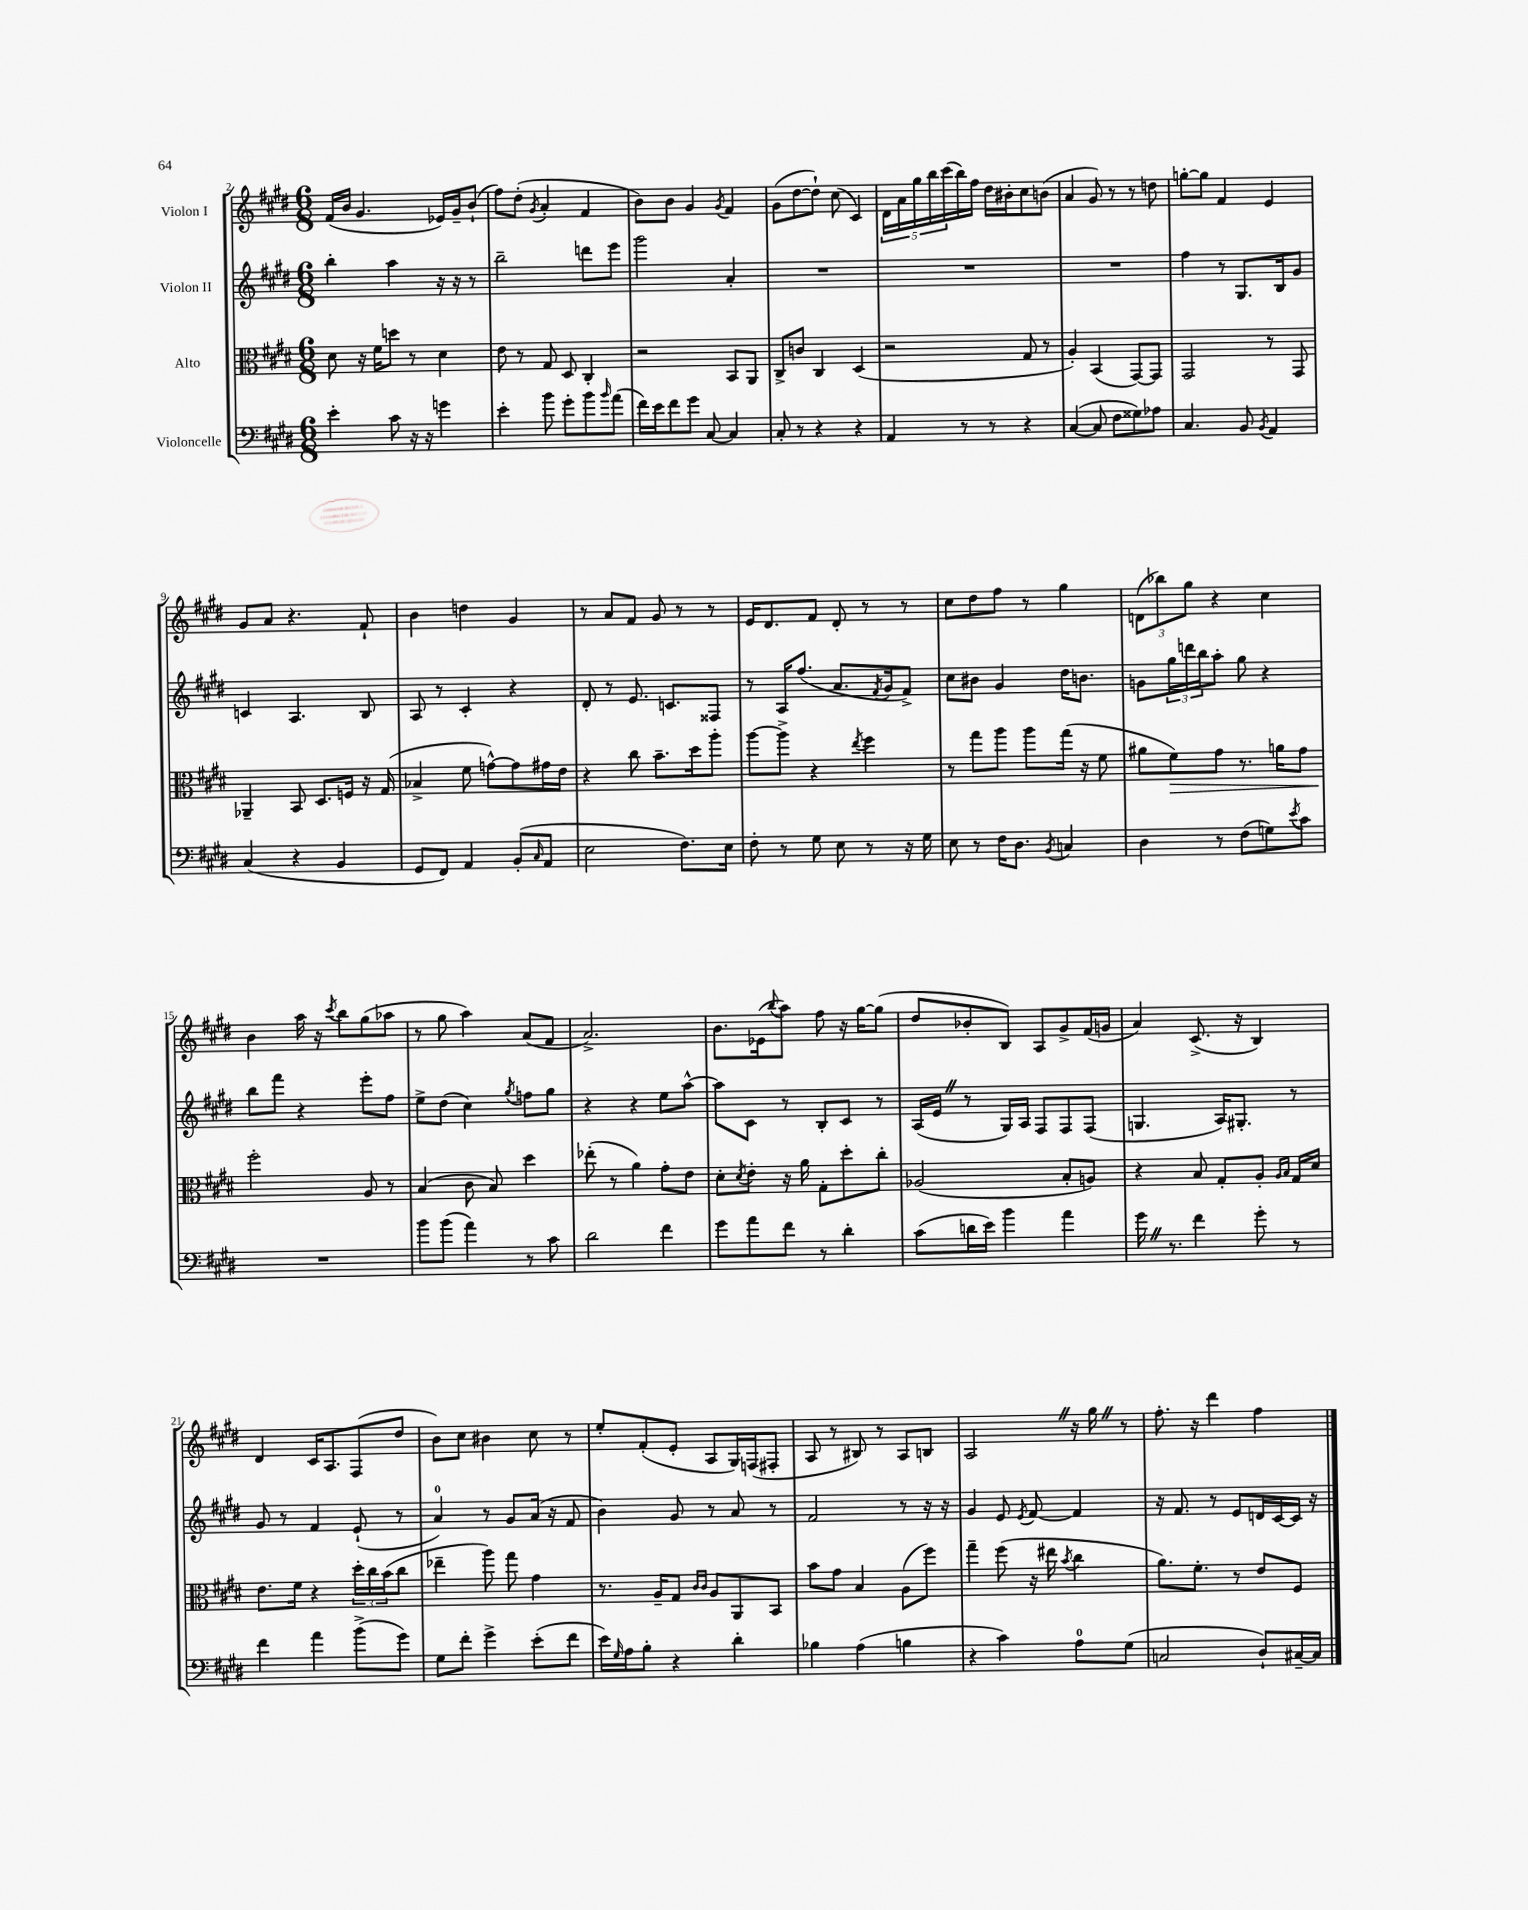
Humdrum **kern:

**kern	**kern	**kern	**kern
*staff4	*staff3	*staff2	*staff1
*clefF4	*clefC3	*clefG2	*clefG2
*k[f#c#g#d#]	*k[f#c#g#d#]	*k[f#c#g#d#]	*k[f#c#g#d#]
*M6/8	*M6/8	*M6/8	*M6/8
4e'	8d#	4bb'	(16f#
.	.	.	16b
.	16r	.	4.g#
.	16f#	.	.
8c#	8dd	4aa	.
16r	8r	.	.
16r	.	.	.
4g	4d#	16r	16e-)
.	.	16r	16g#~
.	.	8r	(8b`
=	=	=	=
4e'	8e	2bb~	8ff#)
.	8r	.	(8dd#'
.	.	.	8qg#
8b	8G#	.	4a'
8g#'	8D#	.	.
8b	4C#'	8ddd	4f#
16qqb	.	.	.
(8a	.	8eee	.
=	=	=	=
16f#)	2r	2ggg#	8b)
16e	.	.	.
8f#	.	.	8b
8g#	.	.	4g#
[8C#	.	.	.
.	.	.	8qg#
4C#]	8BB	4a'	4f#
.	8AA	.	.
=	=	=	=
8C#'	8C#^	2.r	(8g#
8r	8c	.	[8dd#
4r	4C#	.	8dd#`])
.	.	.	(8cc#
4r	(4D#	.	4c#)
=	=	=	=
4AA	2r	2.r	20d#
.	.	.	20a
.	.	.	20gg#
.	.	.	20bb
.	.	.	(20ccc#
8r	.	.	16bb)
.	.	.	16ff#
8r	.	.	16dd#
.	.	.	16b#'
4r	8G#	.	8cc#
.	8r	.	(8b
=	=	=	=
([4C#	4A')	2.r	4a
8C#]	(4BB	.	8g#)
8F#	.	.	8r
8G##)	[8GG#)	.	8r
8A-	8GG#]	.	8dd
=	=	=	=
4.C#	2GG#	4ff#	[8gg'
.	.	.	8gg]
.	.	8r	4f#
8BB	.	8.G#	.
8qBB	.	.	.
4AA	8r	.	4e
.	.	16B	.
.	8GG#	8g#	.
=	=	=	=
(4C#	4AA-~	4c	8g#
.	.	.	8a
4r	8BB	4.A	4.r
.	8.D#	.	.
4BB	.	.	.
.	16F	.	.
.	16r	8B	8f#`
.	(16G#	.	.
=	=	=	=
8GG#	4B-^	8A	4b
8FF#)	.	8r	.
4AA	8f#	4c#'	4dd
.	[8g^^)	.	.
(8BB'	8g]	4r	4g#
16qqC#	.	.	.
8AA	16g#	.	.
.	16e	.	.
=	=	=	=
2E	4r	8d#'	8r
.	.	8r	8a
.	8cc#	8.e	8f#
.	8.b~	.	8g#
.	.	8.c	.
8.F#)	.	.	8r
.	16dd#	.	.
.	8aa'	8F##	8r
16E	.	.	.
=	=	=	=
8F#'	[8aa	8r	16e
.	.	.	8.d#
8r	8aa^]	16A	.
.	.	(8.ff#	.
8G#	4r	.	8f#
8E	.	8.a	8d#'
.	8qee	.	.
8r	4ff#	.	8r
.	.	8qf#	.
.	.	16g#	.
16r	.	8f#^)	8r
16G#	.	.	.
=	=	=	=
8E	8r	8cc#	8cc#
8r	8gg#	8b#	8dd#
16F#	8aa	4g#	8ff#
8.D#	.	.	.
.	8aa	.	8r
8qBB	.	.	.
4C	(16gg#	16dd#	4gg#
.	16r	8.b	.
.	8f#	.	.
=	=	=	=
4D#	8a#	8g	(12d
.	.	.	12bb-)
.	8f#)	24gg#	.
.	.	24ddd	12gg#
.	.	24bb	.
8r	8g#	8aa'	4r
(8F#	8.r	8gg#	.
8G)	.	4r	4cc#
.	16a	.	.
8qe	.	.	.
8c#	8g#	.	.
=	=	=	=
2.r	2ff#'	8bb	4b
.	.	8fff#	.
.	.	4r	16aa
.	.	.	16r
.	.	.	8qccc#
.	.	.	8bb
.	8A	8eee'	(8gg#
.	8r	8ff#	8aa-
=	=	=	=
8b	(4B	8ee^	8r
(8b	.	(8dd#	8gg#
4a)	8c#	4cc#)	4aa)
.	8B)	.	.
.	.	8qgg#	.
8r	4dd#	8ff	(8a
8c#	.	8gg#	8f#
=	=	=	=
2d#	(8ee-'	4r	2.a^)
.	8r	.	.
.	4a)	4r	.
4f#	8g#'	8ee	.
.	8e	[8aa^^	.
=	=	=	=
8g#	8d#'	8aa]	8.b
.	8qd#	.	.
8a	8e'	8c#	.
.	.	.	(16e-
.	.	.	8qqbb
8f#	16r	8r	8aa)
.	16a	.	.
8r	8G#'	8B'	8ff#
4d#'	8dd#'	8c#	16r
.	.	.	[16gg#
.	8cc#'	8r	(8gg#]
=	=	=	=
(8c#	(2A-	(16A	8dd#
.	.	16e	.
16d	.	8r	8b-'
16e)	.	.	.
4b	.	16G#)	8B)
.	.	16A	.
.	.	8F#	8A
4a	8B'	8F#	8g#^
.	8A)	(8F#	(16f#
.	.	.	16g
=	=	=	=
16g#	4r	4.G	4a)
8.r	.	.	.
4f#	8B	.	(8.c#^
.	8G#'	16A)	.
.	.	8.G#'	16r
8g#'	8A'	.	4B)
.	16qqA	.	.
.	16qqB	.	.
8r	16G#	8r	.
.	16d#	.	.
=	=	=	=
4f#	8.e	8g#	4d#
.	.	8r	.
.	16f#	.	.
4a	4r	4f#	16c#
.	.	.	8.A
(8b^	24dd#'	(8e`	(8F#
.	24cc#	.	.
.	(24b	.	.
8g#)	8cc#	8r	8dd#
=	=	=	=
8G#	4ee-~	4a)	8b)
8f#'	.	.	8cc#
4g#^	8aa)	8r	4b#
.	8gg#	8g#	.
(8e'	4g#	(16a	8cc#
.	.	16r	.
8f#	.	8f#	8r
=	=	=	=
16e)	8.r	4b)	8ee'
16qqG#	.	.	.
16A	.	.	.
8B'	.	.	(8f#'
.	16A~	.	.
4r	8G#	8g#	8e'
.	16qqc#	.	.
.	16qqc#	.	.
.	8A	8r	8A
4d#'	8AA	8a	16G#)
.	.	.	(16F
.	8BB	8r	8F#'
=	=	=	=
4B-	8b	2f#	8A
.	8g#	.	8r
(4A	4B	.	8B#)
.	.	.	8r
4B	(8A	8r	8A
.	8ff#)	16r	8B
.	.	16r	.
=	=	=	=
4r	4gg#~	4g#	2A
4c#)	(8ff#	8e	.
.	.	8qe	.
.	16r	[8f#	.
.	16ee#	.	.
.	8qb	.	.
8A	4cc#	4f#]	16r
.	.	.	16gg#
(8G#	.	.	8r
=	=	=	=
2C	8.a)	16r	8.ff#'
.	.	8.f#	.
.	8.f#'	.	16r
.	.	8r	4ddd#
.	8r	8e	.
8D#`)	8e	16d	4ff#
.	.	[16c#	.
[16C#~	8F#	16c#]	.
16C#]	.	16r	.
==	==	==	==
*-	*-	*-	*-
